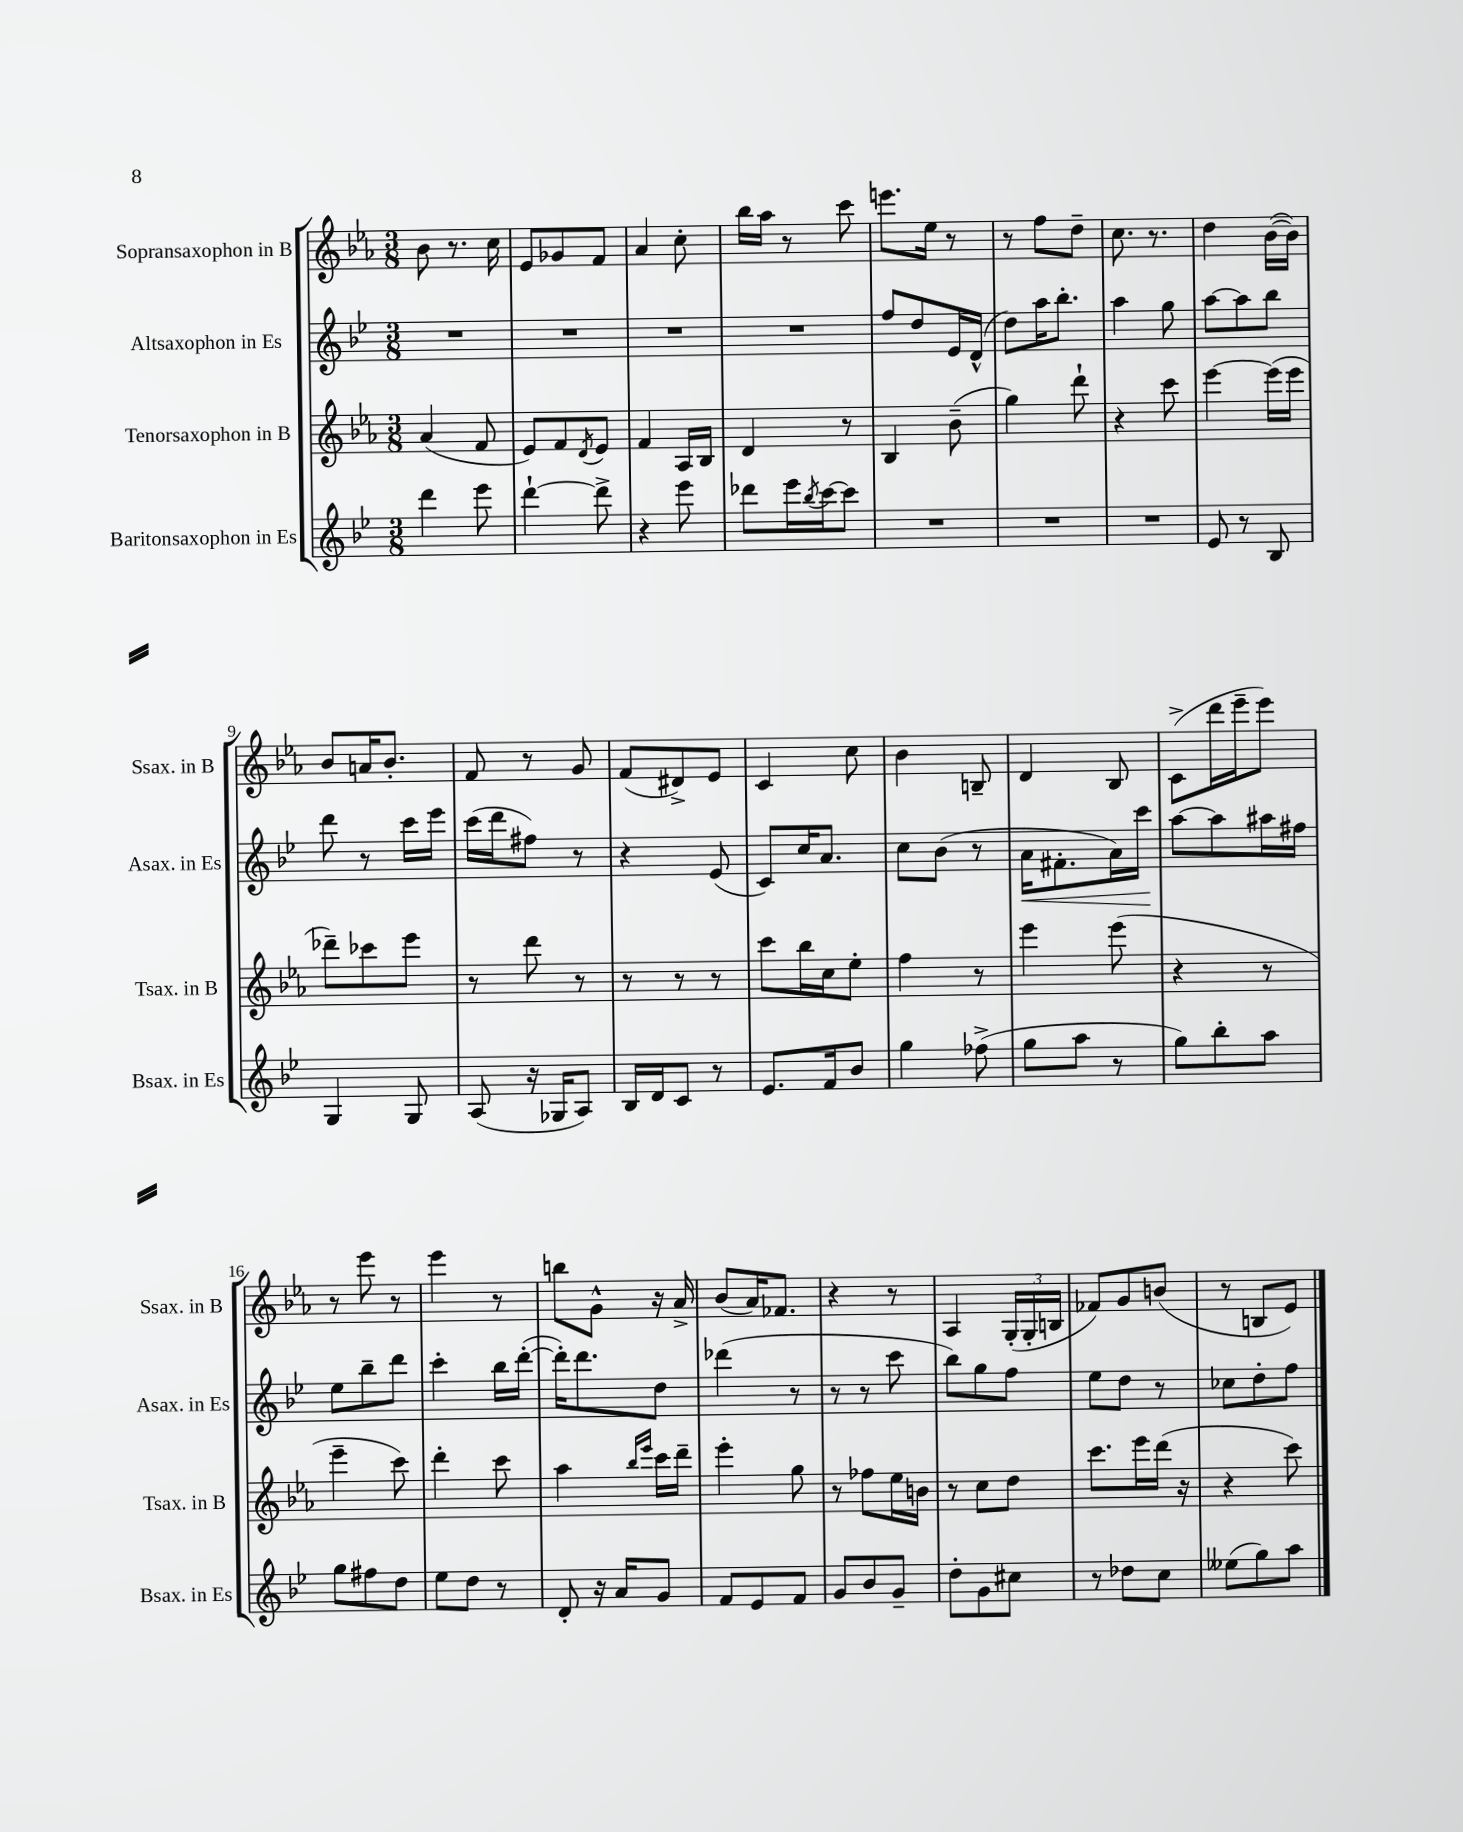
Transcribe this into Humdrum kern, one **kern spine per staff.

**kern	**kern	**kern	**kern
*staff4	*staff3	*staff2	*staff1
*clefG2	*clefG2	*clefG2	*clefG2
*k[b-e-]	*k[b-e-a-]	*k[b-e-]	*k[b-e-a-]
*M3/8	*M3/8	*M3/8	*M3/8
4ddd	(4a-	4.r	8b-
.	.	.	8.r
8eee-	8f	.	.
.	.	.	16cc
=	=	=	=
[4ddd`	8e-)	4.r	8e-
.	8f	.	8g-
.	8qd	.	.
8ddd^]	8e-	.	8f
=	=	=	=
4r	4f	4.r	4a-
8eee-	16A-	.	8cc'
.	16B-	.	.
=	=	=	=
8ddd-	4d	4.r	16bb-
.	.	.	16aa-
16eee-	.	.	8r
8qbb-	.	.	.
[16ccc	.	.	.
8ccc]	8r	.	8ccc
=	=	=	=
4.r	4B-	8ff	8.eee
.	.	8dd	.
.	.	.	16ee-
.	(8b-~	16e-	8r
.	.	(16d^^	.
=	=	=	=
4.r	4gg)	8dd)	8r
.	.	16aa	8ff
.	.	8.bb-'	.
.	8ddd`	.	8dd~
=	=	=	=
4.r	4r	4aa	8.cc
.	.	.	8.r
.	8ccc	8gg	.
=	=	=	=
8e-	[4eee-	[8aa	4dd
8r	.	8aa]	.
8B-	(16eee-]	8bb-	([16b-
.	16eee-	.	16b-])
=	=	=	=
4G	8ddd-~)	8ddd	8b-
.	8ccc-	8r	16a
.	.	.	8.b-'
8G	8eee-	16ccc	.
.	.	16eee-	.
=	=	=	=
(8A	8r	(16ccc	8f
.	.	16ddd	.
16r	8ddd	8ff#)	8r
16G-	.	.	.
8A)	8r	8r	8g
=	=	=	=
16B-	8r	4r	(8f
16d	.	.	.
8c	8r	.	8d#^)
8r	8r	(8e-	8e-
=	=	=	=
8.e-	8ccc	8c)	4c
.	16bb-	16cc	.
16f	16cc	8.a	.
8b-	8ee-'	.	8cc
=	=	=	=
4gg	4ff	8cc	4b-
.	.	(8b-	.
(8ff-^	8r	8r	8B~
=	=	=	=
8gg	4eee-	16a	4d
.	.	8.f#'	.
8aa	.	.	.
8r	(8eee-	16a)	8B-
.	.	16ccc	.
=	=	=	=
8gg)	4r	[8aa	(8c^
8bb-'	.	8aa]	16ddd
.	.	.	16eee-~
8aa	8r	16aa#	8eee-)
.	.	16ff#	.
=	=	=	=
8gg	4eee-~	8ee-	8r
8ff#	.	8bb-~	8eee-
8dd	8ccc)	8ddd	8r
=	=	=	=
8ee-	4ddd'	4ccc'	4eee-
8dd	.	.	.
8r	8ccc	16bb-	8r
.	.	([16ddd'	.
=	=	=	=
8d'	4aa-	16ddd'])	8bb
.	.	8.ddd	.
16r	.	.	8g^^
16a	.	.	.
.	16qqbb-	.	.
.	16qqeee-	.	.
8g	16ccc	8dd	16r
.	16ddd~	.	16a-^
=	=	=	=
8f	4eee-'	(4ddd-	(8b-
8e-	.	.	16a-)
.	.	.	8.f-
8f	8gg	8r	.
=	=	=	=
8g	8r	8r	4r
8b-	8ff-	8r	.
8g~	16ee-	8ccc	8r
.	16b	.	.
=	=	=	=
8dd'	8r	8bb-)	4A-
8g	8cc	8gg	.
8cc#	8dd	8ff	(24G'
.	.	.	24G'
.	.	.	24B
=	=	=	=
8r	8.ccc	8ee-	8f-)
8dd-	.	8dd	8g
.	16eee-	.	.
8cc	(16ddd	8r	(8b
.	16r	.	.
=	=	=	=
(8ee--	4r	8cc-	8r
8gg)	.	8dd'	8B
8aa	8ccc)	8ff	8e-)
==	==	==	==
*-	*-	*-	*-
